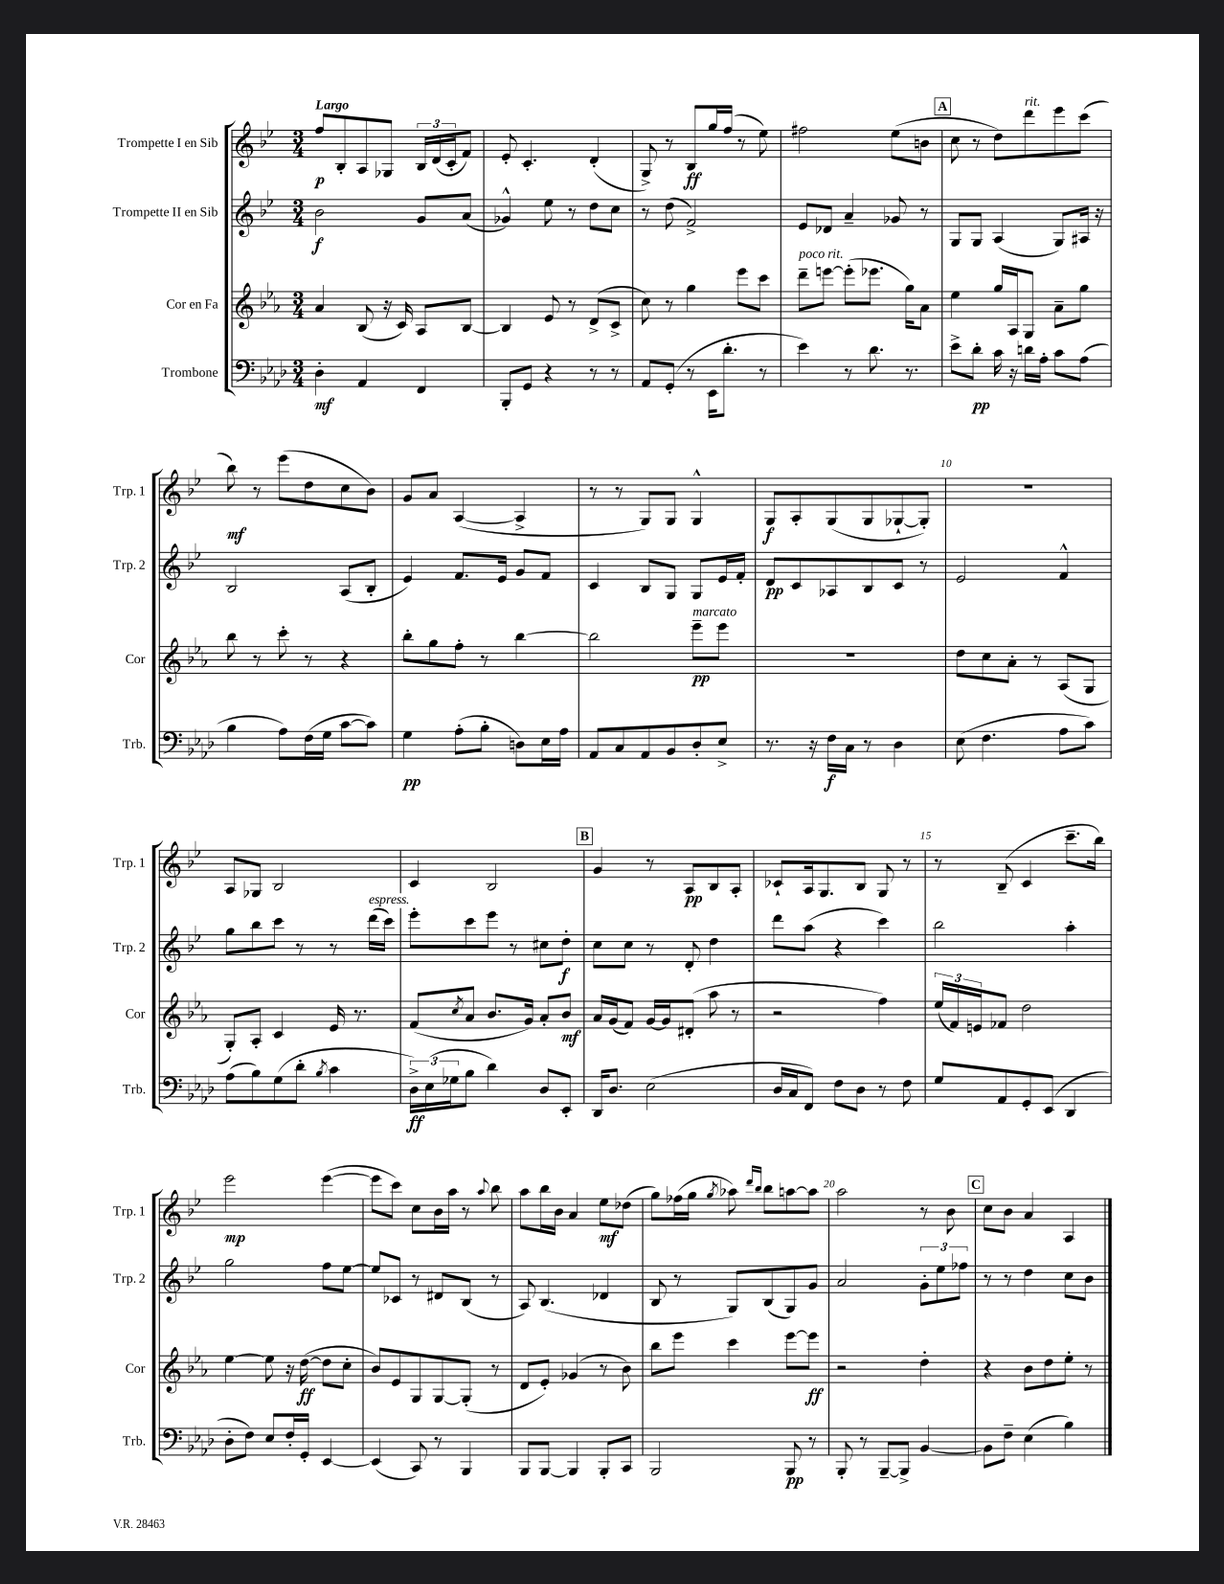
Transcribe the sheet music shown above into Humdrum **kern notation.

**kern	**kern	**kern	**kern
*staff4	*staff3	*staff2	*staff1
*clefF4	*clefG2	*clefG2	*clefG2
*k[b-e-a-d-]	*k[b-e-a-]	*k[b-e-]	*k[b-e-]
*M3/4	*M3/4	*M3/4	*M3/4
4D-'\	4a-/	2b-\	8ff/L
.	.	.	8B-'/
4AA-/	(8B-/	.	8A/
.	16r	.	8G-/J
.	16c/)	.	.
4FF/	8A-/L	8g/L	24B-/LL
.	.	.	(24d/
.	.	.	24c'/J
.	[8B-/J	(8a/J	8f/J)
=	=	=	=
8BBB-'/L	4B-/]	4g-^^/)	8e-'/
8GG/J	.	.	4.c'/
4r	8e-/	8ee-\	.
.	8r	8r	.
8r	(8d^/L	8dd\L	(4d'/
8r	8c^/J	8cc\J	.
=	=	=	=
8AA-/L	8cc\)	8r	8G^/)
(8GG'/J	8r	(8dd\	8r
8r	4gg\	2f^/)	8B-/L
16EE-\LK	.	.	16gg/L
8.d-'\J	.	.	(16ff/JJ
.	8eee-\L	.	8r
8r	8ccc\J	.	8ee-\)
=	=	=	=
4e-\)	8ddd~\L	8e-/L	2ff#\
.	[8eee\J	8d-/J	.
8r	(8eee'\]L	4a~/	.
8.d-\	8.eee-\J	.	.
.	.	8g-/	(8ee-\L
8.r	16gg\LK)	.	.
.	8a-\J	8r	8b\J
=	=	=	=
8e-^\L	4ee-\	8G/L	8cc\
8d-'\J	.	8G/J	8r
16c\	16gg/LL	(4A/	8dd\L)
16r	16A-/J	.	.
16d\LL	8G/J	.	8ddd\
16A-'\JJ	.	.	.
8c\L	8a-~\L	8G/L)	8eee-\
(8A-\J	8gg\J	16A#/Jk	(8ccc\J
.	.	16r	.
=	=	=	=
4B-\	8bb-\	2B-/	8bb-\)
.	8r	.	8r
8A-\L)	8ccc'\	.	(8eee-\L
(16F\L	8r	.	8dd\
16G\JJ	.	.	.
[8c\L	4r	(8A/L	8cc\
8c\]J)	.	8B-'/J	8b-\J)
=	=	=	=
4G\	8bb-'\L	4e-/)	8g/L
.	8gg\	.	8a/J
(8A-'\L	8ff'\J	8.f/L	([4A/
8B-'\J	8r	.	.
.	.	16e-/Jk	.
8D\L)	[4bb-\	8g/L	4A^/]
16E-\L	.	8f/J	.
16A-\JJ	.	.	.
=	=	=	=
8AA-/L	2bb-\]	4c/	8r
8C/	.	.	8r
8AA-/	.	8B-/L	8G/L)
8BB-/	.	8G/J	8G/J
8D-'/	8eee-~\L	8G/L	4G^^/
8E-^/J	8eee-\J	16e-/L	.
.	.	16f'/JJ	.
=	=	=	=
8.r	2.r	8d/L	8G/L
.	.	8c/	8A'/
16r	.	.	.
16F\LL	.	8A-/	(8G/
16C\JJ	.	.	.
8r	.	8B-/	8G/
4D-\	.	8c/J	[8G-`/
.	.	8r	8G-'/]J)
=	=	=	=
(8E-\	8dd\L	2e-/	2.r
4.F\	8cc\	.	.
.	8a-'\J	.	.
.	8r	.	.
8A-\L	(8A-/L	4f^^/	.
8c\J)	8G/J	.	.
=	=	=	=
(8A-\L	8G'/L)	8gg\L	8A/L
8B-\)	8A-'/J	8bb-\	8G-/J
(8G\	4c/	8ccc\J	2B-/
8d-'\J	.	8r	.
8qB-/	.	.	.
4c\	16e-/	8r	.
.	8.r	.	.
.	.	(16ddd\LL	.
.	.	16ccc\JJ)	.
=	=	=	=
24D-^\LL)	(8f/L	8eee-'\L	4c/
(24E-\	.	.	.
24G-\J	.	.	.
.	8qcc/	.	.
8B-\J	8a-/J	8ccc\	.
4d-\)	8.b-/L	8eee-\J	2B-/
.	.	8r	.
.	16g/Jk)	.	.
8D-/L	8a-'/L	8cc#\L	.
8EE-'/J	8b-/J	8dd'\J	.
=	=	=	=
16DD-/LK	16a-/LL	8cc\L	4g/
8.D-/J	(16g/J	.	.
.	8f/J)	8cc\J	.
(2E-\	[16g/LL	8r	8r
.	16g/]J	.	.
.	(8d#'/J	8d'/	8A/L
.	8aa-\	4dd\	8B-/
.	8r	.	8A'/J
=	=	=	=
16D-/LL	2r	8ddd\L	8c-`/L
16C/J	.	.	.
8FF/J)	.	(8aa\J	16A/k
.	.	.	8.G/
8F\L	.	4r	.
8D-\J	.	.	8B-/J
8r	4ff\)	4ccc\)	8G/
8F\	.	.	8r
=	=	=	=
8G/L	(24ee-/LL	2bb-\	8r
.	24f/)	.	.
.	24e/J	.	.
8AA-/	8f-/J	.	(8B-~/
8GG'/	2dd\	.	4c/
(8EE-/J	.	.	.
4DD-/	.	4aa'\	8.ccc~\L
.	.	.	16bb-\Jk)
=	=	=	=
8D-'\L	[4ee-\	2gg\	2eee-\
8F\J)	.	.	.
8E-/L	8ee-\]	.	.
16F'/L	16r	.	.
16GG'/JJ	([16dd\	.	.
[4EE-/	8dd\]L	8ff\L	([4eee-\
.	8cc'\J	[8ee-\J	.
=	=	=	=
(4EE-/]	8b-/L)	8ee-/]L	8eee-\]L
.	8e-/	8c-/J	8ccc\J)
8CC/)	8G/	8r	8cc\L
8r	[8G/	8d#/L	16b-\L
.	.	.	16aa\JJ
4BBB-/	(8G'/]J	(8B-/J	8r
.	.	.	8qqaa/
.	8r	8r	8bb-\
=	=	=	=
8BBB-/L	8d/L	8A/)	8aa\L
[8BBB-/J	8e-'/J)	(4.B-/	16bb-\L
.	.	.	16b-\JJ
4BBB-/]	(4g-/	.	4a/
8BBB-'/L	8r	4d-/	8ee-\L
8CC/J	8b-\)	.	(8dd-\J
=	=	=	=
2BBB-/	8bb-\L	8B-/	8gg\L)
.	8eee-\J	8r	(16ff-\L
.	.	.	16gg\JJ
.	.	.	8qgg/
.	4ccc\	8G/L)	8aa-\)
.	.	.	16qqddd/LL
.	.	.	16qqbb-/JJ
.	.	(8B-/	8bb-\L
8BBB-/	[8eee-\L	8G/)	[8aa\
8r	8eee-\]J	8g/J	8aa\]J
=	=	=	=
8BBB-'/	2r	2a/	2aa\
8r	.	.	.
[8BBB-~/L	.	.	.
8BBB-^/]J	.	.	.
[4BB-/	4dd'\	12g'\L	8r
.	.	12ee-\	.
.	.	.	8b-\
.	.	12ff-\J	.
=	=	=	=
8BB-\]L	4r	8r	8cc\L
8F~\J	.	8r	8b-\J
(4E-\	8b-\L	4dd\	4a/
.	8dd\	.	.
4B-\)	8ee-'\J	8cc\L	4A/
.	8r	8b-\J	.
==	==	==	==
*-	*-	*-	*-
